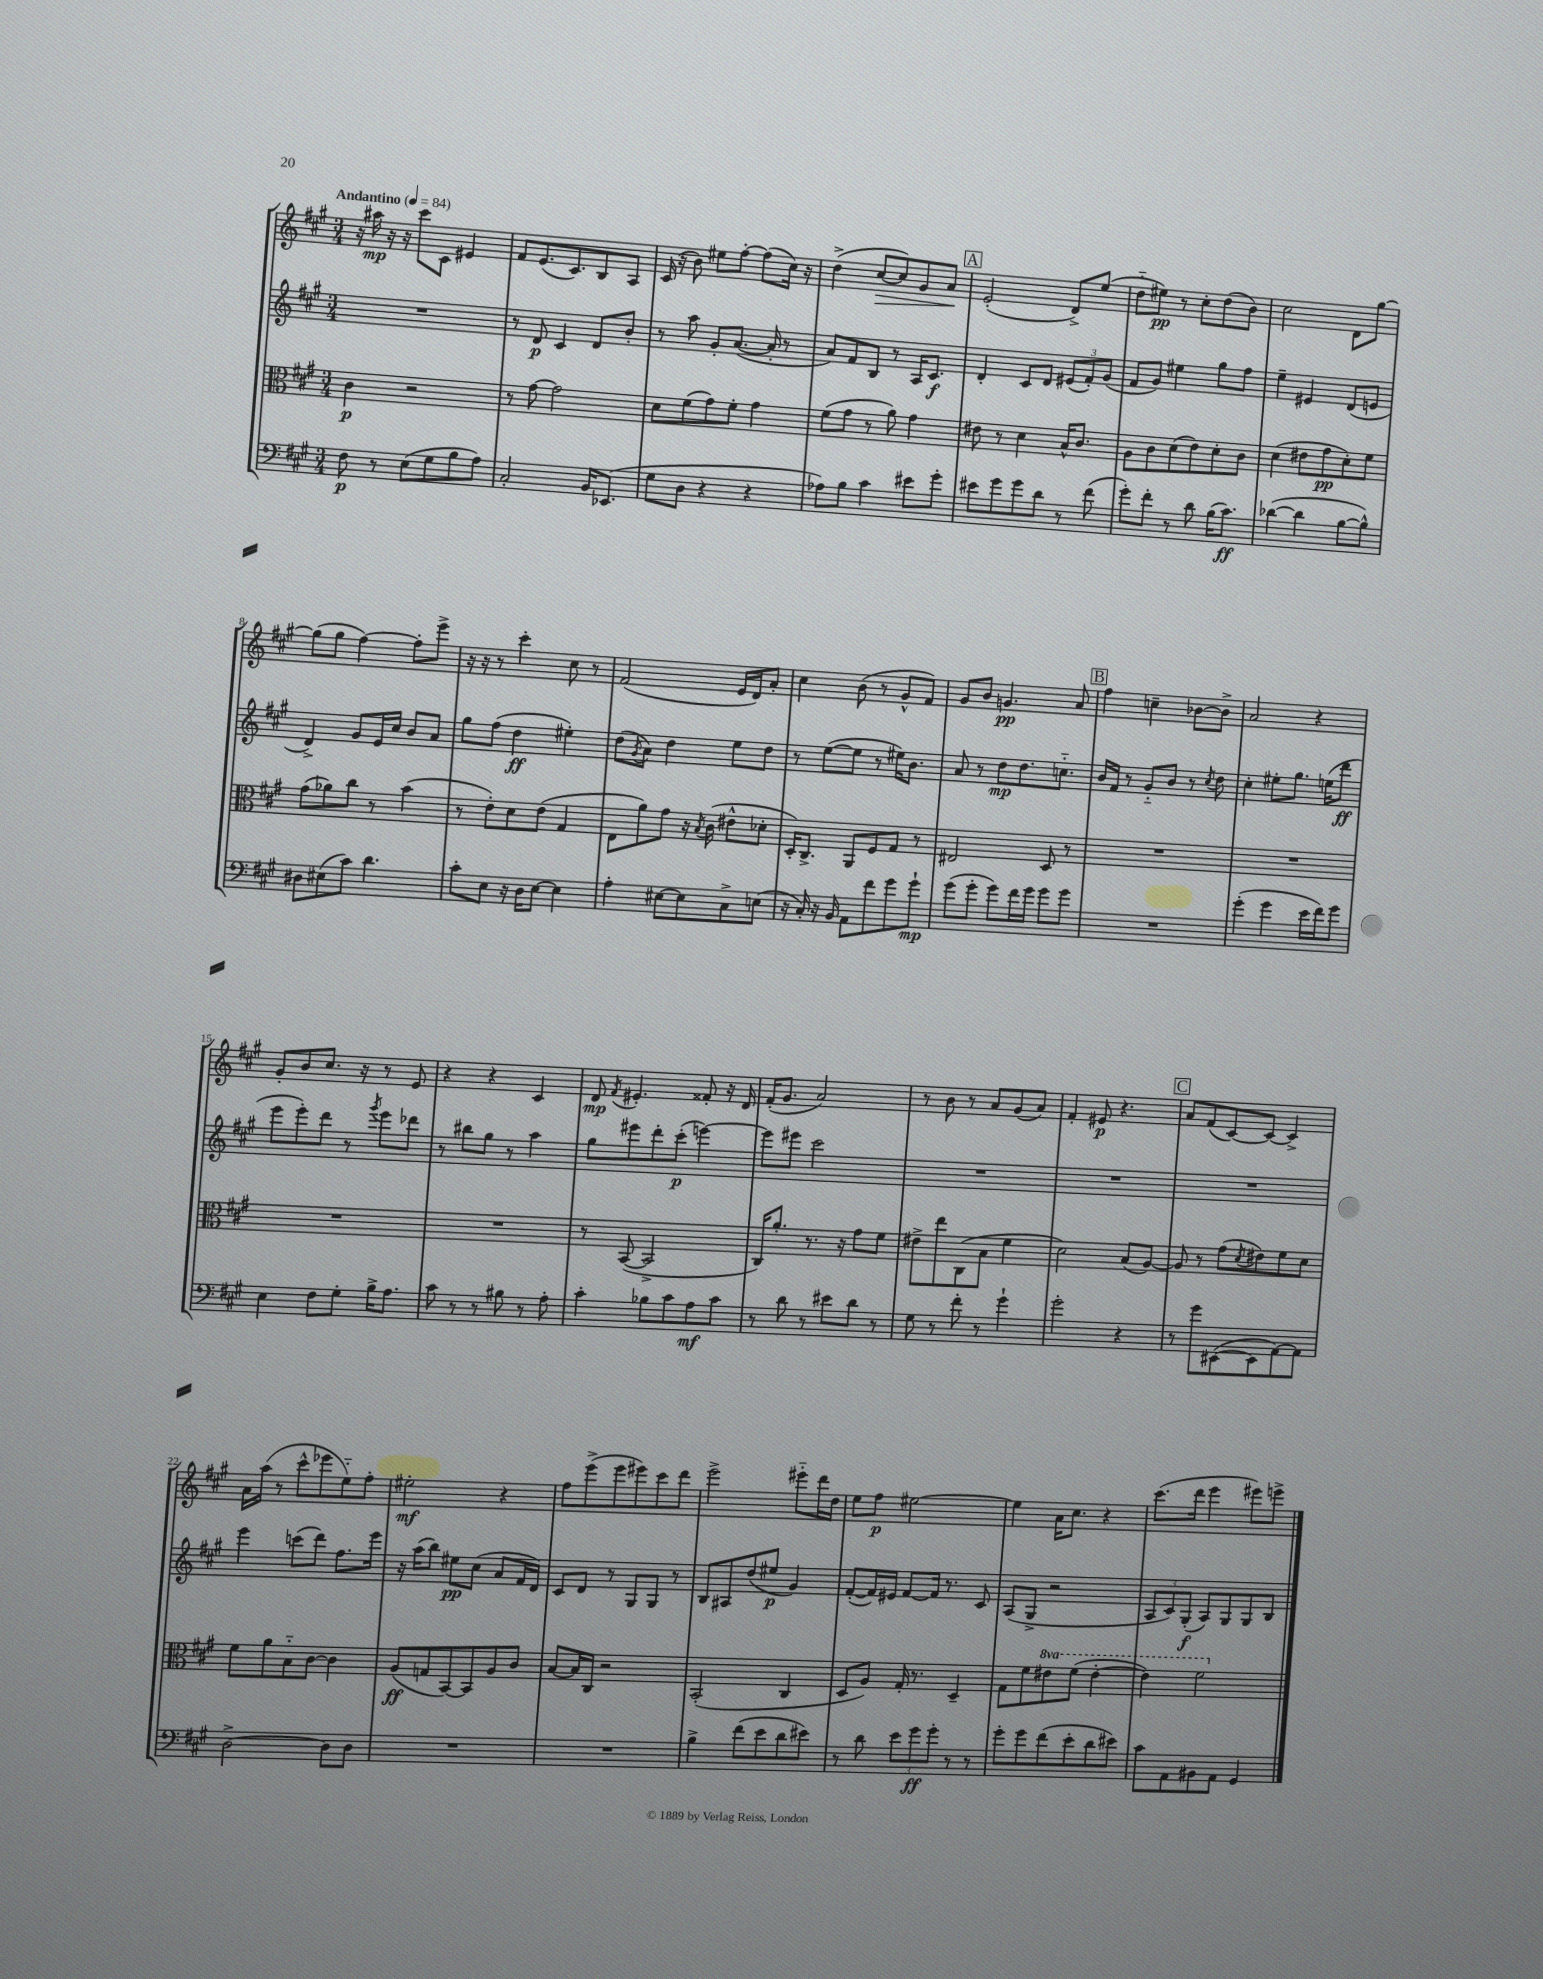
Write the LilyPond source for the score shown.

<<
\new StaffGroup <<
\new Staff = "s0" {
    \clef treble \key a \major \numericTimeSignature \time 3/4 \tempo "Andantino" 4 = 84
    r16 ais''16\mp r16 r16 cis'''8 cis'8 eis'4 |
    fis'8 e'8.( cis'8.) b8 a8 |
    cis'16( r16 b'8) eis''8 fis''8~-. fis''8( cis''16) r16 |
    d''4->( cis''8~\> cis''8) gis'8 a'8\! |
    \mark \markup { \box "A" } e'2-.( d'8->) e''8( |
    d''8-_ eis''8\pp) r8 cis''8-. d''8( b'8) |
    cis''2 d'8 gis''8~ |
    gis''8( gis''8 fis''4~) fis''8-. e'''8-> |
    r16 r16 r8 cis'''4-. cis''8 r8 |
    fis'2( e'16 d'16) a'8-. |
    cis''4 b'8( r8 gis'8-^ fis'8) |
    gis'8 b'8 g'4.\pp a'8 |
    \mark \markup { \box "B" } fis''4 c''4-- bes'8~ bes'8-> |
    a'2 r4 |
    gis'8-. b'8 cis''8. r16 r8 e'8 |
    r4 r4 cis'4 |
    d'8\mp \acciaccatura { fis'8 } eis'4.-. fisis'8-. r16 d'16 |
    fis'16-.( gis'8. a'2) |
    r8 b'8 r8 a'8 gis'8( a'8) |
    fis'4-. eis'8\p r4. |
    \mark \markup { \box "C" } a'8 fis'8( cis'8~) cis'8~ cis'4-> |
    a'16 a''16( r8 cis'''8-^ ees'''8 e''8-_) fis''8-. |
    eis''2-.\mf r4 |
    fis''8 e'''8->( e'''8 eis'''8) cis'''8 d'''8 |
    e'''2-> eis'''8-_ d'''16 d''16 |
    e''8 fis''8\p eis''2~ |
    eis''4 a'16 cis''8. r4 |
    cis'''8.( d'''16 e'''4 eis'''8) e'''8-> \bar "|." |
}
\new Staff = "s1" {
    \clef treble \key a \major \numericTimeSignature \time 3/4
    R2. |
    r8 d'8\p cis'4 d'8 b'8-. |
    r8 a''8 gis'8-. a'8.~( a'16-. r8 |
    a'8) fis'8 b8 r8 a16 cis'8.\f |
    \mark \markup { \box "A" } d'4-. cis'8 d'8 \tuplet 3/2 { eis'8( fis'8-.) gis'8( } |
    fis'8 gis'8) eis''4 gis''8 fis''8 |
    e''4-- eis'4 d'8( e'8 |
    d'4->) gis'8 e'16 cis''16 b'8 a'8 |
    gis''8 fis''8( d''4\ff eis''4-.) |
    d''8( \acciaccatura { gis'8 } a'8) d''4 e''8 d''8 |
    r8 e''8~( e''8 r8 eis''16) b'8. |
    a'8 r8 d''8\mp d''8. c''8.-_ |
    \mark \markup { \box "B" } b'16 fis'16 r8 gis'8-_ b'8 r8 \acciaccatura { cis''8 } d''8 |
    cis''4-. eis''8-. gis''8. e''16( d'''8\ff |
    e'''8 e'''8-.) d'''8 r8 \acciaccatura { gis'''8 } e'''8 des'''8 |
    r8 bis''8 gis''8 r8 a''4 |
    gis''8 eis'''8 d'''8-. cis'''8-.\p( e'''4~) |
    e'''8 eis'''8 cis'''2 |
    R2. |
    R2. |
    \mark \markup { \box "C" } R2. |
    e'''4 c'''8( d'''8) fis''8. e'''16 |
    r16 a''16( b''8) eis''8\pp cis''8( a'8 fis'16 d'16) |
    cis'8 d'8 r8 gis8 gis8 r8 |
    b8 ais8 d''8( eis''8\p gis'4) |
    fis'8~-.( fis'16) eis'16 fis'8~ fis'16 r8. cis'8 |
    a8( gis8-> r2 |
    \tuplet 3/2 { a8 cis'8) gis8-.\f( } a8) gis8 gis8 b8 \bar "|." |
}
\new Staff = "s2" {
    \clef alto \key a \major \numericTimeSignature \time 3/4 \set Staff.ottavationMarkups = #ottavation-simple-ordinals
    cis'4\p r2 |
    r8 gis'8~ gis'2 |
    d'8 fis'8( gis'8) fis'8-. gis'4 |
    fis'8( gis'8 r8 a'8) gis'4 |
    \mark \markup { \box "A" } eis'8 r8 d'4 b16-^ cis'8. |
    a8 cis'8 d'8( e'8) d'8-. cis'8 |
    d'4( eis'8 gis'8\pp d'8-.) fis'8 |
    gis'8( aes'8) cis''8 r8 b'4( |
    r8 e'8-.) d'8 e'8( gis4 |
    e8 a'8) gis'8 r16 \acciaccatura { b8 } cis'16( eis'8-^ des'8-. |
    d16-.) cis8.-> a,8 fis8 gis8 r8 |
    eis2 d8 r8 |
    \mark \markup { \box "B" } R2. |
    R2. |
    R2. |
    R2. |
    r8 b,8~( b,2-> |
    cis16) a'8.-. r8. r16 gis'8 fis'8 |
    eis'8-> e''8 cis8( b8 fis'4 |
    d'2) b8( a8~) |
    \mark \markup { \box "C" } a8 r8 gis'8( \acciaccatura { d'8 } eis'8) fis'8 d'8 |
    fis'8 a'8 b8-_ cis'8~ cis'4 |
    a8\ff( g8 b,8~) b,8 a8 cis'8 |
    b8~ b16 cis16 r2 |
    b,2-.( cis4 |
    d8 a8) gis16-. r8. d4-- |
    gis8 fis'8 \ottava #1 eis''8 fis''8( eis''4~-. |
    eis''4) fis''2 \ottava #0 \bar "|." |
}
\new Staff = "s3" {
    \clef bass \key a \major \numericTimeSignature \time 3/4
    fis8\p r8 e8( gis8 b8 a8) |
    cis2-. b,16 ees,8.( |
    gis8 d8 r4 r4 |
    aes8) b8 cis'4 eis'8 gis'8-. |
    \mark \markup { \box "A" } eis'8 gis'8 gis'8 d'8 r8 fis'8( |
    gis'8-.) fis'8-. r8 d'8 b16( cis'8.\ff) |
    des'4~( des'4 b8~ b8-^) |
    dis8 eis8( cis'8) d'4. |
    cis'8-. e8 r16 d16 e8~ e4 |
    a4-. eis8~ eis8 cis8-> e8( |
    r16 cis16-.) r16 b,16 a,8 fis'8 gis'8 gis'8-!\mp |
    gis'8( gis'8-. gis'8) fis'16 gis'16 gis'8 gis'8 |
    \mark \markup { \box "B" } R2. |
    gis'4-.( gis'4 e'16 fis'16) gis'8 |
    e4 fis8 gis8-. b16-> a8. |
    cis'8 r8 r8 bis8 r8 a8-. |
    cis'4-. bes8 cis'8 a8\mf cis'8 |
    r8 d'8 r8 eis'8 d'8 r8 |
    gis8 r8 fis'8-. r8 gis'4-! |
    gis'2-. r4 |
    \mark \markup { \box "C" } r8 gis'8 eis,8~( eis,8 a,8~) a,8 |
    d2~-> d8 d8 |
    R2. |
    R2. |
    b4-> fis'8( e'8 d'8 eis'8) |
    r8 d'8 \tuplet 3/2 { e'8 gis'8\ff gis'8-. } r8 r8 |
    gis'8-. gis'8 fis'8( e'8-. d'8 eis'8) |
    cis'8 a,8 bis,8 a,8 gis,4 \bar "|." |
}
>>
>>
